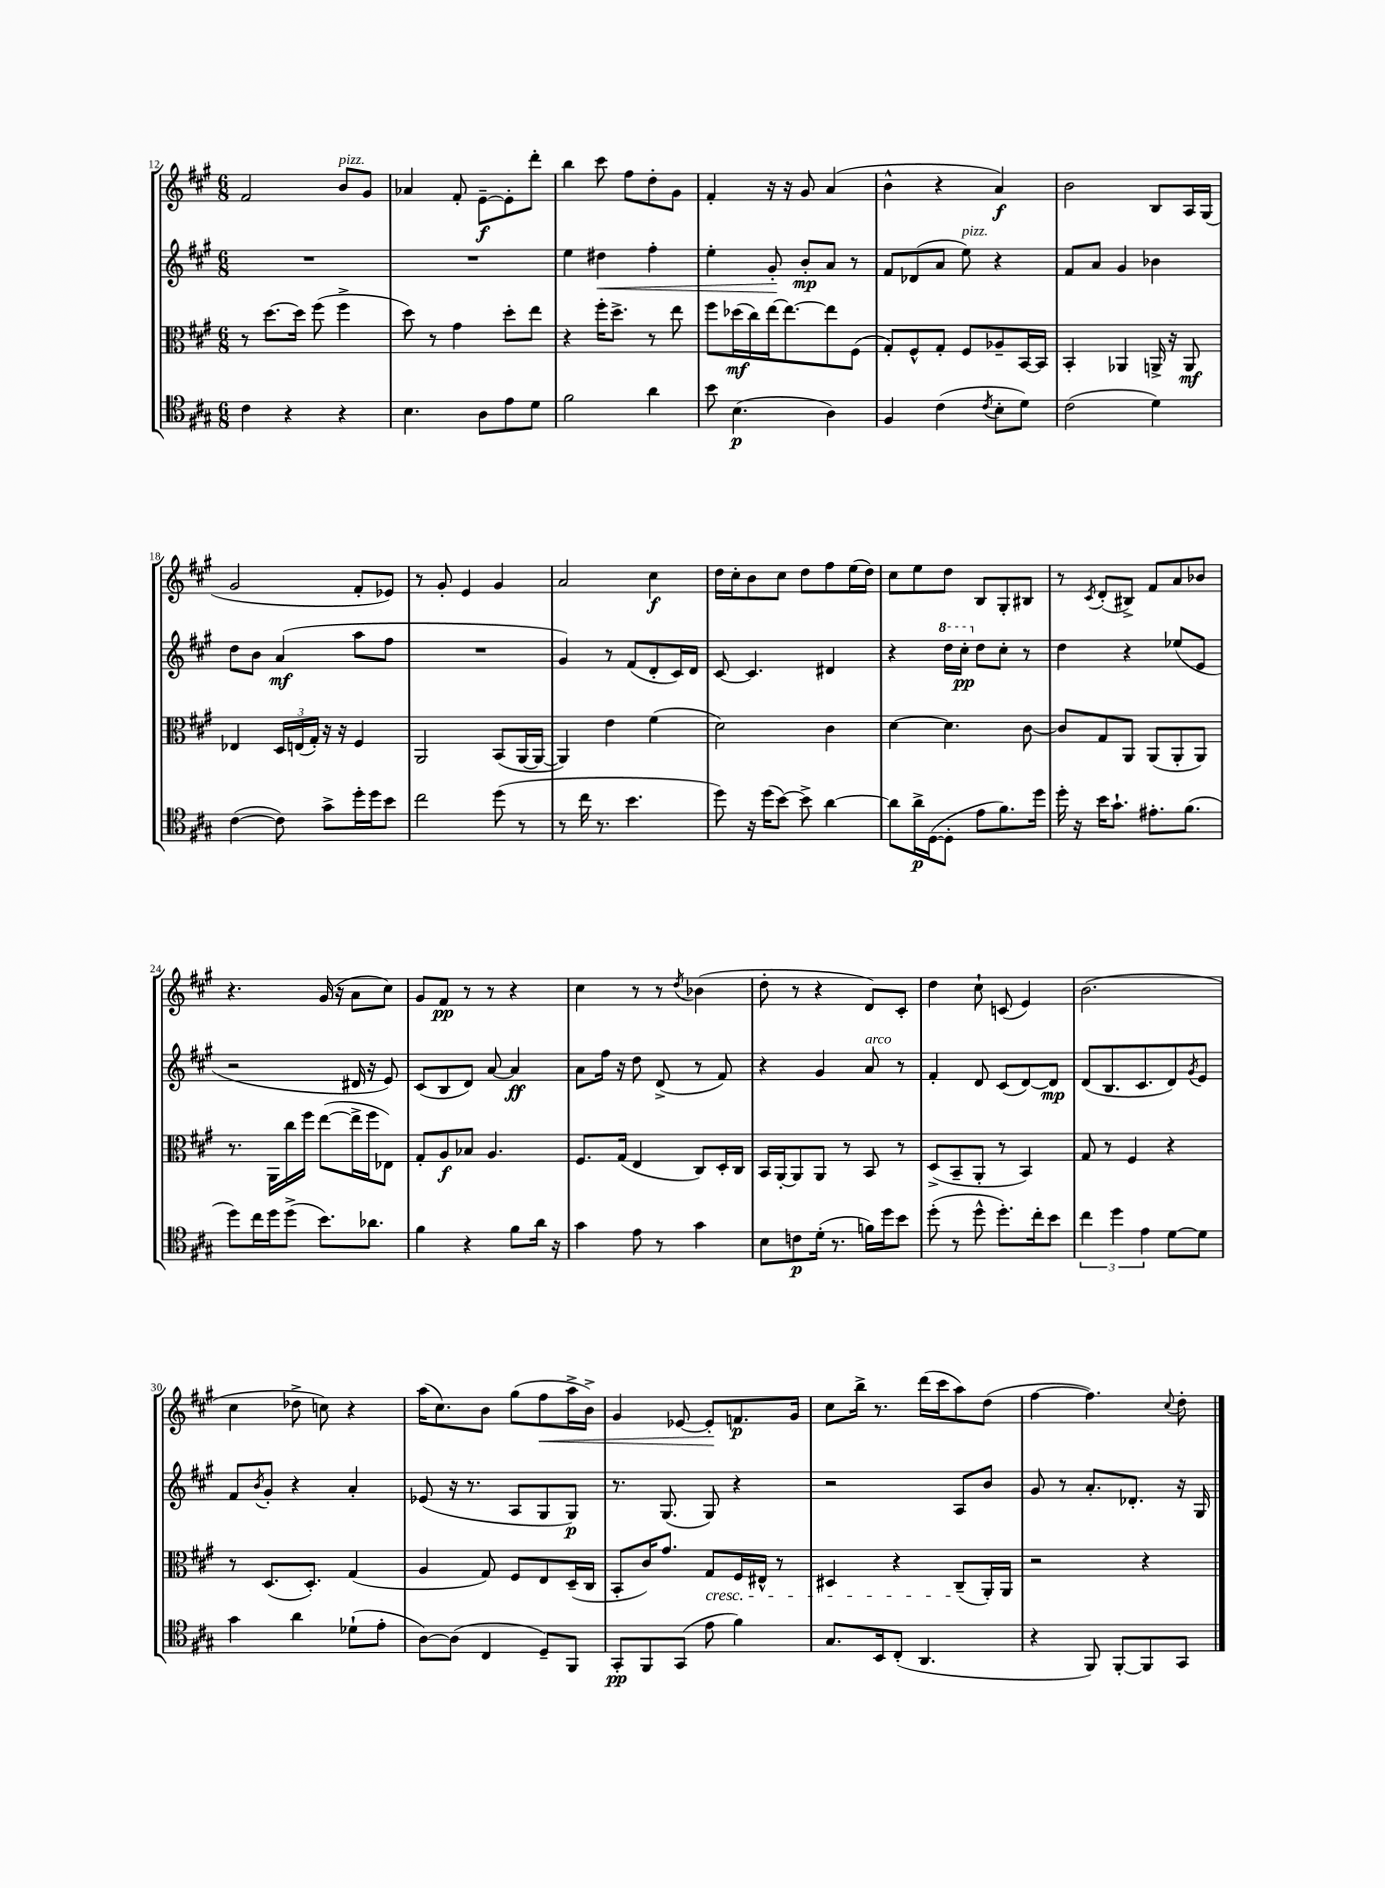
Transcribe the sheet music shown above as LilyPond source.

<<
\new StaffGroup <<
\new Staff = "s0" {
    \clef treble \key a \major \numericTimeSignature \time 6/8
    fis'2 b'8^\markup { \italic "pizz." } gis'8 |
    aes'4 fis'8-. e'8~--\f e'8-. d'''8-. |
    b''4 cis'''8 fis''8 d''8-. gis'8 |
    fis'4-. r16 r16 gis'8 a'4( |
    b'4-^ r4 a'4\f) |
    b'2 b8 a16 gis16( |
    gis'2 fis'8-. ees'8) |
    r8 gis'8-. e'4 gis'4 |
    a'2 cis''4\f |
    d''16 cis''16-. b'8 cis''8 d''8 fis''8 e''16( d''16) |
    cis''8 e''8 d''8 b8 gis8-. bis8 |
    r8 \acciaccatura { cis'8 } d'8-.( bis8->) fis'8 a'8 bes'8 |
    r4. gis'16( r16 a'8 cis''8) |
    gis'8 fis'8\pp r8 r8 r4 |
    cis''4 r8 r8 \acciaccatura { d''8 } bes'4( |
    d''8-. r8 r4 d'8) cis'8-. |
    d''4 cis''8-! c'8( e'4) |
    b'2.( |
    cis''4 des''8-> c''8) r4 |
    a''16( cis''8.) b'8 gis''8( fis''8\< a''16-> b'16->) |
    gis'4 ees'8~ ees'8-.\! f'8.\p gis'16 |
    cis''8 b''16-> r8. d'''16( cis'''16 a''8) d''8( |
    fis''4~ fis''4.) \appoggiatura { cis''8 } d''8-. \bar "|." |
}
\new Staff = "s1" {
    \clef treble \key a \major \numericTimeSignature \time 6/8
    R2. |
    R2. |
    e''4 dis''4\< fis''4-. |
    e''4-. gis'8-.\! b'8-.\mp a'8 r8 |
    fis'8 des'8( a'8 e''8^\markup { \italic "pizz." }) r4 |
    fis'8 a'8 gis'4 bes'4 |
    d''8 b'8 a'4\mf( a''8 fis''8 |
    R2. |
    gis'4) r8 fis'8( d'8-. cis'16) d'16 |
    cis'8~ cis'4. dis'4 |
    r4 \ottava #1 d'''16 cis'''16-.\pp \ottava #0 d''8 cis''8-. r8 |
    d''4 r4 ees''8( e'8 |
    r2 dis'16 r16 e'8) |
    cis'8( b8 d'8) a'8~ a'4\ff |
    a'8 fis''16 r16 d''8 d'8->( r8 fis'8) |
    r4 gis'4 a'8^\markup { \italic "arco" } r8 |
    fis'4-. d'8 cis'8( d'8~) d'8\mp |
    d'8( b8. cis'8. d'8) \acciaccatura { gis'8 } e'8 |
    fis'8 \acciaccatura { b'8 } gis'8-. r4 a'4-. |
    ees'8( r16 r8. a8 gis8 gis8\p) |
    r8. gis8.( gis8) r4 |
    r2 a8 b'8 |
    gis'8 r8 a'8.-. des'8.-. r16 gis16 \bar "|." |
}
\new Staff = "s2" {
    \clef alto \key a \major \numericTimeSignature \time 6/8
    r8 d''8.~ d''16 fis''8( fis''4-> |
    d''8) r8 gis'4 d''8-. e''8 |
    r4 fis''16-. d''8.-> r8 e''8 |
    fis''8 des''16\mf( cis''16) e''16~ e''8.~ e''8 fis8( |
    gis8-.) fis8-^ gis8-. fis8 aes8-- b,16~ b,16 |
    b,4-. aes,4 a,16-> r16 a,8\mf |
    ees4 \tuplet 3/2 { d16 e16( gis16-.) } r16 r16 fis4 |
    a,2 b,8( a,16~ a,16~ |
    a,4) e'4 fis'4( |
    d'2) cis'4 |
    d'4~ d'4. cis'8~ |
    cis'8 gis8 a,8 a,8( a,8-. a,8) |
    r8. a,16 cis''16 fis''16 e''8~( e''16-> fis''16 ees8) |
    gis8-. a8\f bes8 a4. |
    fis8. gis16( e4 cis8) d16-. cis16 |
    b,16 a,16~-. a,8 a,8 r8 b,8 r8 |
    d8->( b,8-- a,8-. r8 b,4) |
    gis8 r8 fis4 r4 |
    r8 d8.( d8.-.) gis4( |
    a4 gis8) fis8 e8 d16--( cis16 |
    b,8-. cis'16) gis'8. gis8\cresc fis16 eis16-^ r8 |
    dis4 r4 cis8--\!( a,16-.) a,16 |
    r2 r4 \bar "|." |
}
\new Staff = "s3" {
    \clef tenor \key a \major \numericTimeSignature \time 6/8
    cis'4 r4 r4 |
    b4. a8 e'8 d'8 |
    fis'2 a'4 |
    b'8 b4.\p( a4) |
    fis4 cis'4( \acciaccatura { cis'8 } b8-. d'8) |
    cis'2( d'4) |
    cis'4~( cis'8) gis'8-> d''16-. d''16 b'8 |
    cis''2 d''8( r8 |
    r8 cis''16 r8. b'4. |
    d''8) r16 d''16( b'8~) b'8-> a'4~ |
    a'8 a'16->\p d16~( d8-. e'8 fis'8.) d''16 |
    d''16-. r16 b'16 gis'8.-! eis'8.-. fis'8.( |
    d''8) cis''16 d''16 d''8->( b'8.) aes'8. |
    fis'4 r4 fis'8 a'16 r16 |
    gis'4 e'8 r8 gis'4 |
    b8 c'8\p d'16-.( r8. f'16) d''16 b'8 |
    d''8-.( r8 d''8-^ d''8.-.) cis''16-. b'8 |
    \tuplet 3/2 { cis''4 d''4 e'4 } d'8~ d'8 |
    gis'4 a'4 des'8-!( e'8-. |
    a8~) a8( cis4 d8--) fis,8 |
    gis,8-.\pp fis,8 gis,8( e'8 fis'4) |
    gis8. b,16 cis8-.( a,4. |
    r4 fis,8) fis,8~-. fis,8 gis,8 \bar "|." |
}
>>
>>
\layout { \context { \Score currentBarNumber = #12 } }
